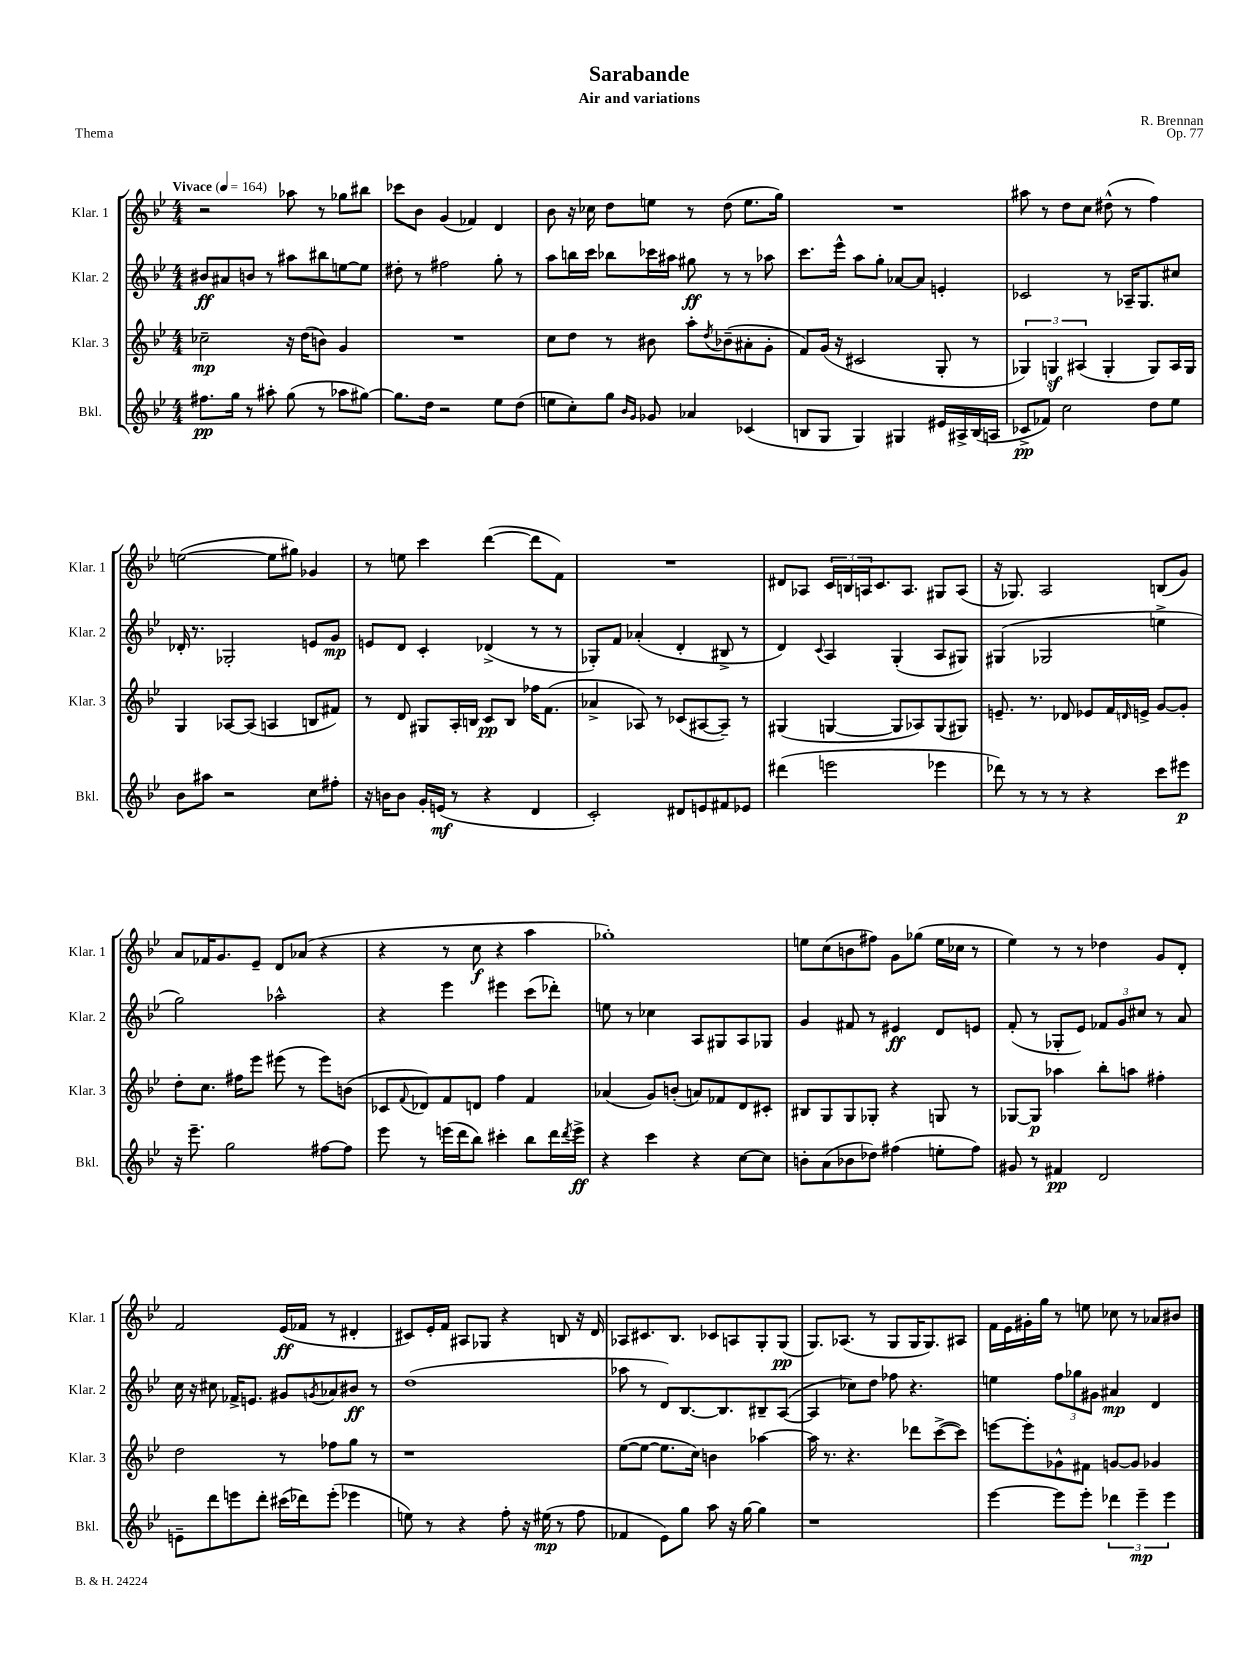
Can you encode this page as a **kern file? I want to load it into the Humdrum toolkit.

**kern	**dynam	**kern	**dynam	**kern	**dynam	**kern	**dynam
*part4	*part4	*part3	*part3	*part2	*part2	*part1	*part1
*staff4	*staff4	*staff3	*staff3	*staff2	*staff2	*staff1	*staff1
*I"Bkl.	*	*I"Klar. 3	*	*I"Klar. 2	*	*I"Klar. 1	*
*I'Bkl.	*	*I'Klar. 3	*	*I'Klar. 2	*	*I'Klar. 1	*
*clefG2	*	*clefG2	*	*clefG2	*	*clefG2	*
*k[b-e-]	*	*k[b-e-]	*	*k[b-e-]	*	*k[b-e-]	*
*M4/4	*	*M4/4	*	*M4/4	*	*M4/4	*
*MM164	*	*MM164	*	*MM164	*	*MM164	*
=1	=1	=1	=1	=1	=1	=1	=1
!	!	!	!	!	!	!LO:TX:a:B:t=Vivace	!
8.ff#X\L	pp	2cc-X~\	mp	8b#X/L	ff	2r	.
.	.	.	.	8a#X/	.	.	.
16gg\Jk	.	.	.	.	.	.	.
8r	.	.	.	8bn/J	.	.	.
8aa#X'\	.	.	.	8r	.	.	.
(8gg\	.	16r	.	8aa#X\L	.	8aa-X\	.
.	.	(16dd\KL	.	.	.	.	.
8r	.	8bn\J)	.	8bb#X\	.	8r	.
8aa-X\L	.	4g/	.	[8een\	.	8gg-X\L	.
[8gg#X\J)	.	.	.	8ee\J]	.	8bb#X\J	.
=2	=2	=2	=2	=2	=2	=2	=2
8.gg#\L]	.	1r	.	8dd#X'\	.	8ccc-X\L	.
.	.	.	.	8r	.	8b-\J	.
16dd\Jk	.	.	.	.	.	.	.
2r	.	.	.	2ff#X\	.	(4g/	.
.	.	.	.	.	.	4f-X/)	.
8ee-\L	.	.	.	8gg'\	.	4d/	.
(8dd\J	.	.	.	8r	.	.	.
=3	=3	=3	=3	=3	=3	=3	=3
8een\L	.	8cc\L	.	8aa\L	.	8b-\	.
8cc'\)	.	8dd\J	.	16bbn\L	.	16r	.
.	.	.	.	16ccc\JJ	.	16cc-X\	.
8gg\J	.	8r	.	8bb-X\L	.	8dd\L	.
16qqb-/LL	.	.	.	.	.	.	.
16qqg/JJ	.	.	.	.	.	.	.
8g-X/	.	8b#X\	.	16ccc-X\L	.	8een\J	.
.	.	.	.	16aa#X\JJ	.	.	.
4a-X/	.	8aa'\L	.	8gg#X\	ff	8r	.
.	.	8qdd/	.	.	.	.	.
.	.	(8b-X~\	.	8r	.	(8dd\	.
(4c-X/	.	8a#X'\	.	8r	.	8.ee\L	.
.	.	8g'\J	.	8aa-X\	.	.	.
.	.	.	.	.	.	16gg\Jk)	.
=4	=4	=4	=4	=4	=4	=4	=4
8Bn/L	.	8f/L)	.	8.ccc\L	.	1r	.
8G/J	.	(16g/Jk	.	.	.	.	.
.	.	16r	.	16eee-^^\Jk	.	.	.
4G/)	.	2c#X/	.	8aa\L	.	.	.
.	.	.	.	8gg'\J	.	.	.
4G#X/	.	.	.	[8a-X/L	.	.	.
.	.	.	.	8a-/J]	.	.	.
16e#X/LL	.	8G'/	.	4en'/	.	.	.
16A#X^/	.	.	.	.	.	.	.
(16B/	.	8r	.	.	.	.	.
16An/JJ	.	.	.	.	.	.	.
=5	=5	=5	=5	=5	=5	=5	=5
8c-X^/L	pp	6G-X/)	.	2c-X/	.	8aa#X\	.
8f-X/J)	.	.	.	.	.	8r	.
.	.	6Gnz/	.	.	.	.	.
2cc\	.	.	.	.	.	8dd\L	.
.	.	(6A#X/	.	.	.	.	.
.	.	.	.	.	.	8cc\J	.
.	.	4G'/	.	8r	.	(8dd#X^^\	.
.	.	.	.	16A-X~/KL	.	8r	.
.	.	.	.	8.G/	.	.	.
8dd\L	.	8G/L)	.	.	.	4ff\)	.
8ee-\J	.	16A#/L	.	8cc#X/J	.	.	.
.	.	16G/JJ	.	.	.	.	.
!!LO:LB:g=z
=6	=6	=6	=6	=6	=6	=6	=6
8b-\L	.	4G/	.	16d-X'/	.	([2een\	.
.	.	.	.	8.r	.	.	.
8aa#X\J	.	.	.	.	.	.	.
2r	.	[8A-X/L	.	2G-X'/	.	.	.
.	.	(8A-/J]	.	.	.	.	.
.	.	4An/	.	.	.	8ee\L]	.
.	.	.	.	.	.	8gg#X\J)	.
8cc\L	.	8Bn/L	.	8en/L	.	4g-X/	.
8ff#X'\J	.	8f#X/J)	.	8g/J	mp	.	.
=7	=7	=7	=7	=7	=7	=7	=7
16r	.	8r	.	8en/L	.	8r	.
16bn\KL	.	.	.	.	.	.	.
8b\J	.	8d/	.	8d/J	.	8een\	.
16g'/LL	.	8G#X/L	.	4c'/	.	4ccc\	.
(16en/JJ	mf	.	.	.	.	.	.
8r	.	16A'/L	.	.	.	.	.
.	.	16Bn/JJ	.	.	.	.	.
4r	.	8c/L	pp	(4d-X^/	.	([4ddd\	.
.	.	8B/J	.	.	.	.	.
4d/	.	16ff-X\KL	.	8r	.	8ddd\L]	.
.	.	(8.f\J	.	.	.	.	.
.	.	.	.	8r	.	8f\J)	.
=8	=8	=8	=8	=8	=8	=8	=8
2c'/)	.	4a-X^/	.	8G-X'/L)	.	1r	.
.	.	.	.	8f/J	.	.	.
.	.	8A-X/)	.	(4a-X'/	.	.	.
.	.	8r	.	.	.	.	.
8d#X/L	.	(8c-X/L	.	4d'/	.	.	.
8en/	.	[8A#X/	.	.	.	.	.
8f#X/	.	8A#~/J])	.	8B#X^/	.	.	.
8e-X/J	.	8r	.	8r	.	.	.
=9	=9	=9	=9	=9	=9	=9	=9
(4ddd#X\	.	(4G#X/	.	4d/)	.	8d#X/L	.
.	.	.	.	.	.	8A-X/J	.
.	.	.	.	8qqc/	.	.	.
2eeen\	.	[4Gn/	.	4A/	.	24c/LL	.
.	.	.	.	.	.	24Bn/	.
.	.	.	.	.	.	24An/J	.
.	.	.	.	.	.	8.c/	.
.	.	8G/L]	.	(4G'/	.	.	.
.	.	.	.	.	.	8.A/J	.
.	.	8A-X/)	.	.	.	.	.
4eee-X\	.	(8G/	.	8A/L	.	8G#X/L	.
.	.	8G#X/J)	.	8G#X/J)	.	(8A/J	.
=10	=10	=10	=10	=10	=10	=10	=10
8ddd-X\)	.	8.en~/	.	(4G#X/	.	16r	.
.	.	.	.	.	.	8.G-X/)	.
8r	.	.	.	.	.	.	.
.	.	8.r	.	.	.	.	.
8r	.	.	.	2G-X/	.	2A/	.
8r	.	8d-X/	.	.	.	.	.
4r	.	8e-X/L	.	.	.	.	.
.	.	16f/L	.	.	.	.	.
.	.	16qqdn/	.	.	.	.	.
.	.	16en^/JJ	.	.	.	.	.
8ccc\L	.	[8g/L	.	4een^\	.	(8Bn/L	.
8eee#X\J	p	8g'/J]	.	.	.	8g/J)	.
!!LO:LB:g=z
=11	=11	=11	=11	=11	=11	=11	=11
16r	.	8dd'\L	.	2gg\)	.	8a/L	.
8.eee-~\	.	.	.	.	.	.	.
.	.	8.cc\J	.	.	.	16f-X/K	.
.	.	.	.	.	.	8.g/	.
2gg\	.	.	.	.	.	.	.
.	.	16ff#X\KL	.	.	.	.	.
.	.	8eee-\J	.	.	.	8e-~/J	.
.	.	(8eee#X\	.	2aa-X^^\	.	8d/L	.
.	.	8r	.	.	.	(8a-X/J	.
[8ff#X\L	.	8eee#\L)	.	.	.	4r	.
8ff#\J]	.	(8bn\J	.	.	.	.	.
=12	=12	=12	=12	=12	=12	=12	=12
8eee-\	.	8c-X/L	.	4r	.	4r	.
.	.	8qqf/	.	.	.	.	.
8r	.	8d-X/)	.	.	.	.	.
(16eeen\LL	.	8f/	.	4eee-\	.	8r	.
16ddd\J	.	.	.	.	.	.	.
8bb-\J)	.	8dn/J	.	.	.	8cc\	f
4ccc#X'\	.	4ff\	.	4eee#X\	.	4r	.
8bb-\L	.	4f/	.	(8ccc\L	.	4aa\	.
16ddd\L	.	.	.	8ddd-X'\J)	.	.	.
8qddd/	.	.	.	.	.	.	.
16eee^\JJ	ff	.	.	.	.	.	.
=13	=13	=13	=13	=13	=13	=13	=13
4r	.	(4a-X/	.	8een\	.	1gg-X')	.
.	.	.	.	8r	.	.	.
4ccc\	.	8g/L)	.	4cc-X\	.	.	.
.	.	(8bn'/J	.	.	.	.	.
4r	.	8an/L)	.	8A/L	.	.	.
.	.	8f-X/	.	8G#X/	.	.	.
[8cc\L	.	8d/	.	8A/	.	.	.
8cc\J]	.	8c#X'/J	.	8G-X/J	.	.	.
=14	=14	=14	=14	=14	=14	=14	=14
8bn'\L	.	8B#X/L	.	4g/	.	8een\L	.
(8a\	.	8G/	.	.	.	(8cc\	.
8b-X\	.	8G/	.	8f#X/	.	8bn\	.
8dd-X\J)	.	8G-X'/J	.	8r	.	8ff#X\J)	.
(4ff#X\	.	4r	.	4e#X/	ff	8g\L	.
.	.	.	.	.	.	(8gg-X\J	.
8een'\L	.	8Gn/	.	8d/L	.	16ee\LL	.
.	.	.	.	.	.	16cc-X\JJ	.
8ff#\J)	.	8r	.	8en/J	.	8r	.
=15	=15	=15	=15	=15	=15	=15	=15
8g#X/	.	[8G-X/L	.	(8f'/	.	4ee-\)	.
8r	.	8G-/J]	p	8r	.	.	.
4f#X/	pp	4aa-X\	.	8G-X'/L	.	8r	.
.	.	.	.	8e-/J)	.	8r	.
2d/	.	8bb-'\L	.	12f-X/L	.	4dd-X\	.
.	.	.	.	12g/	.	.	.
.	.	8aan\J	.	.	.	.	.
.	.	.	.	12cc#X/J	.	.	.
.	.	4ff#X'\	.	8r	.	8g/L	.
.	.	.	.	8a/	.	8d'/J	.
!!LO:LB:g=z
=16	=16	=16	=16	=16	=16	=16	=16
8en~\L	.	2dd\	.	16cc\	.	2f/	.
.	.	.	.	16r	.	.	.
8ddd\	.	.	.	8cc#X\	.	.	.
8eeen\	.	.	.	16f-X^/KL	.	.	.
.	.	.	.	8.en/J	.	.	.
8ddd'\J	.	.	.	.	.	.	.
(16ccc#X\LL	.	8r	.	8g#X/L	.	(16e-/LL	ff
16ddd-X\J)	.	.	.	.	.	16f-X/JJ	.
.	.	.	.	8qgn/	.	.	.
(8eee'\J	.	8ff-X\L	.	8a-X/	.	8r	.
4eee-X\	.	8gg\J	.	8b#X/J	ff	4d#X'/	.
.	.	8r	.	8r	.	.	.
=17	=17	=17	=17	=17	=17	=17	=17
8een\)	.	1r	.	(1dd	.	8c#X/L)	.
8r	.	.	.	.	.	16e-'/L	.
.	.	.	.	.	.	16f/JJ	.
4r	.	.	.	.	.	8A#X/L	.
.	.	.	.	.	.	8G-X/J	.
8ff'\	.	.	.	.	.	4r	.
16r	.	.	.	.	.	.	.
(16ee#X\	mp	.	.	.	.	.	.
8r	.	.	.	.	.	8Bn/	.
8ff\	.	.	.	.	.	16r	.
.	.	.	.	.	.	16d/	.
=18	=18	=18	=18	=18	=18	=18	=18
4f-X/	.	([8ee-\L	.	8aa-X\	.	8A-X/L	.
.	.	8ee-\J_	.	8r	.	8.c#X/	.
8e-\L)	.	8.ee-\L]	.	8d/L)	.	.	.
.	.	.	.	.	.	8.B-/J	.
8gg\J	.	.	.	[8.B-/	.	.	.
.	.	16cc\Jk)	.	.	.	.	.
8aa\	.	4bn\	.	.	.	8c-X/L	.
.	.	.	.	8.B-/]	.	.	.
16r	.	.	.	.	.	8An/	.
[16gg\	.	.	.	.	.	.	.
4gg\]	.	[4aa-X\	.	8B#X~/	.	8G'/	.
.	.	.	.	([8A/J	.	(8G/J	pp
=19	=19	=19	=19	=19	=19	=19	=19
1r	.	16aa-\]	.	4A/]	.	8.G/L)	.
.	.	8.r	.	.	.	.	.
.	.	.	.	.	.	(8.A-X/J	.
.	.	4.r	.	8cc-X\L)	.	.	.
.	.	.	.	8dd\J	.	8r	.
.	.	.	.	8ff-X\	.	8G/L	.
.	.	8ddd-X\L	.	4.r	.	16G/K	.
.	.	.	.	.	.	8.G/)	.
.	.	([8ccc^\	.	.	.	.	.
.	.	8ccc\J])	.	.	.	8A#X/J	.
=20	=20	=20	=20	=20	=20	=20	=20
[4eee-\	.	[8eeen\L	.	4een\	.	16f\LL	.
.	.	.	.	.	.	16e-\	.
.	.	8eee'\]	.	.	.	16g#X'\	.
.	.	.	.	.	.	16gg\JJ	.
8eee-\L]	.	8g-X^^\	.	12ff\L	.	8r	.
.	.	.	.	12gg-X\	.	.	.
8eee-'\J	.	8f#X\J	.	.	.	8een\	.
.	.	.	.	12g#X\J	.	.	.
6ddd-X\	.	[8gn/L	.	4a#X/	mp	8cc-X\	.
.	.	8g/J]	.	.	.	8r	.
6eee-~\	mp	.	.	.	.	.	.
.	.	4g-X/	.	4d/	.	8a-X/L	.
6eee-\	.	.	.	.	.	.	.
.	.	.	.	.	.	8b#X/J	.
==	==	==	==	==	==	==	==
*-	*-	*-	*-	*-	*-	*-	*-
